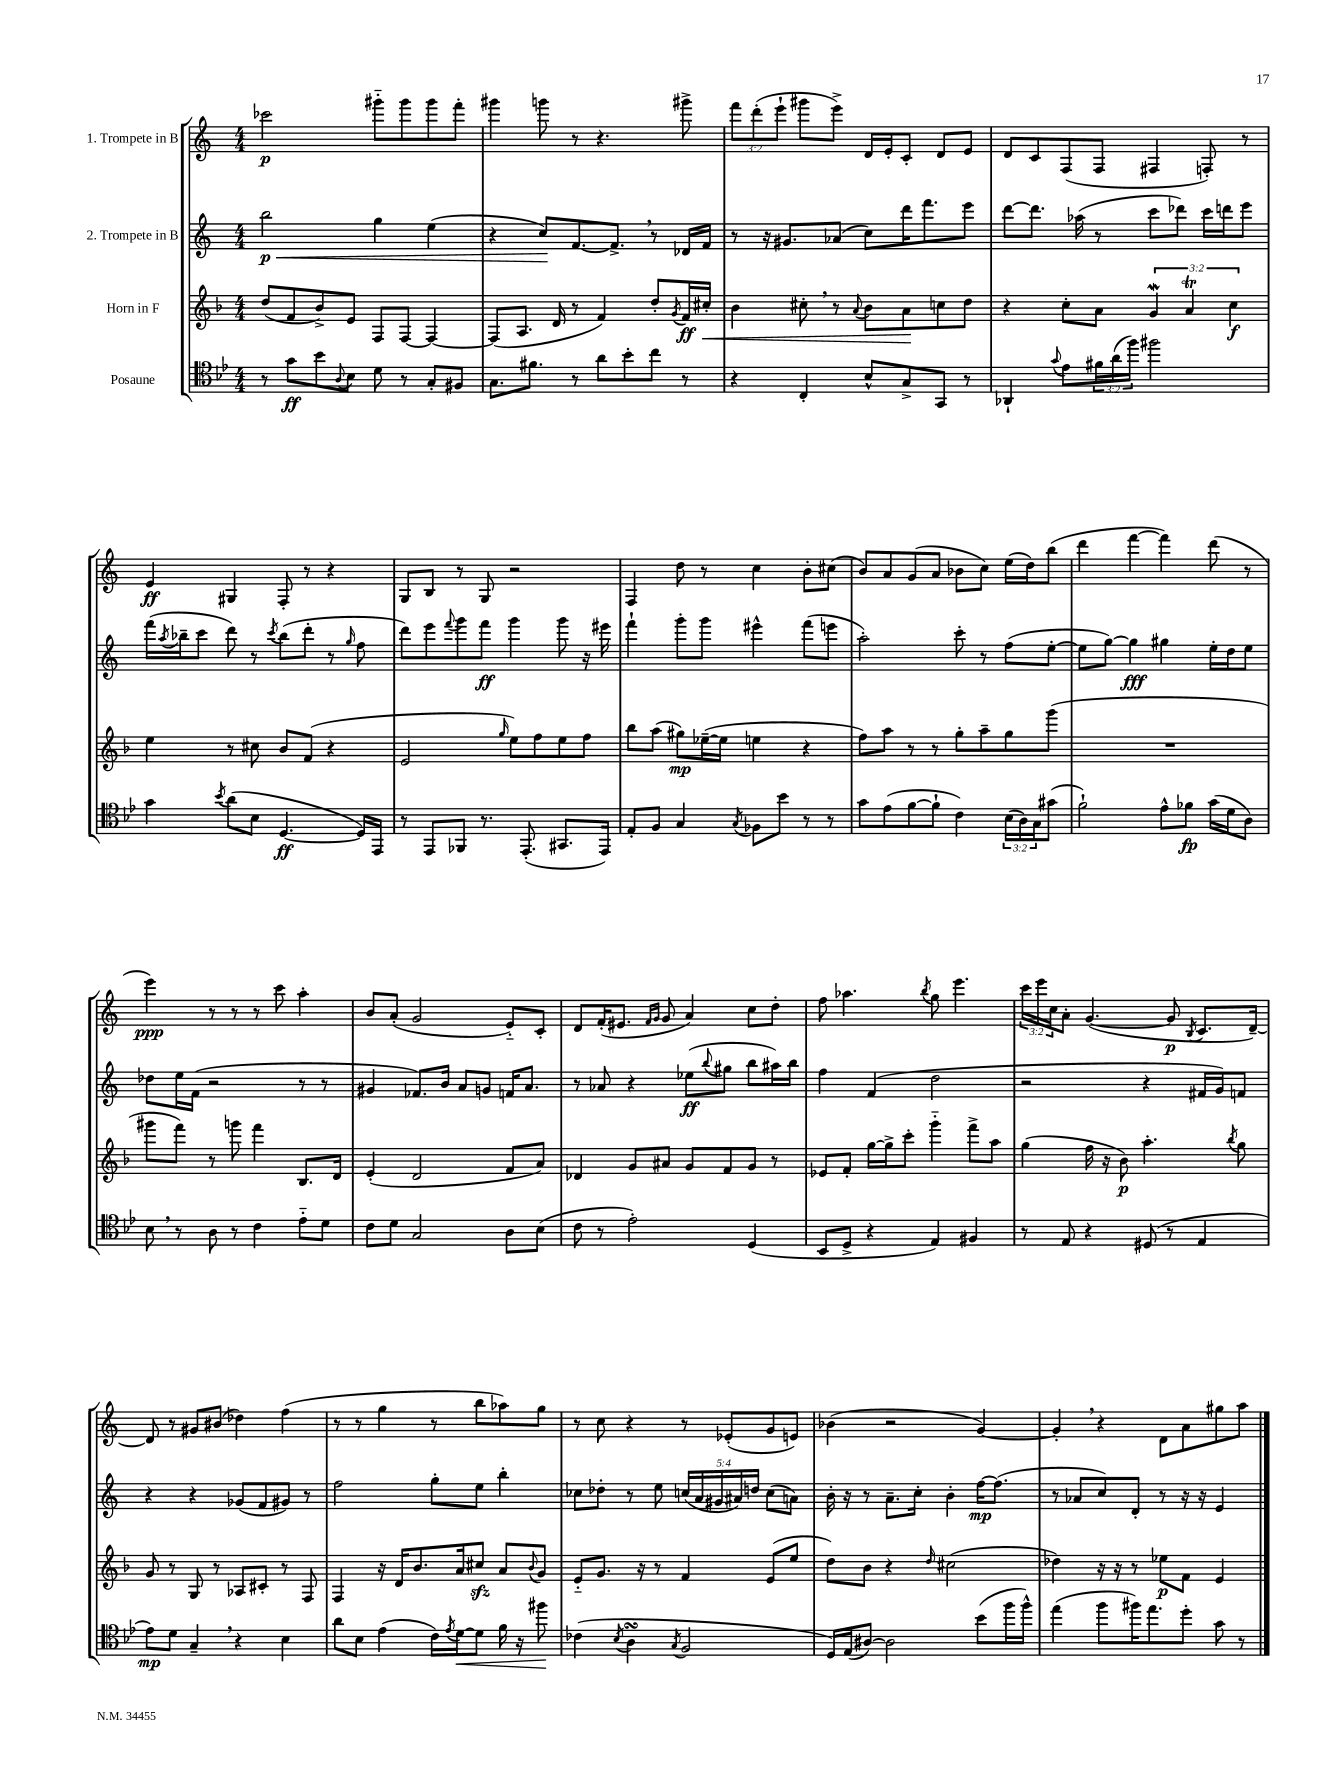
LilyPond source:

<<
\new StaffGroup <<
\new Staff = "s0" \with { instrumentName = "1. Trompete in B" } {
    \clef treble \key c \major \numericTimeSignature \time 4/4 \override Staff.TupletNumber.text = #tuplet-number::calc-fraction-text
    ces'''2\p gis'''8-_ gis'''8 gis'''8 f'''8-. |
    gis'''4 g'''8 r8 r4. gis'''8-> |
    \tuplet 3/2 { f'''8 d'''8-.( e'''8-! } gis'''8 e'''8->) d'16 e'16-. c'8-. d'8 e'8 |
    d'8 c'8 f8( f8 fis4 f8-.) r8 |
    e'4\ff gis4 f8-. r8 r4 |
    g8 b8 r8 g8 r2 |
    f4 d''8 r8 c''4 b'8-. cis''8( |
    b'8) a'8 g'8( a'8 bes'8 c''8) e''16( d''16) b''8( |
    d'''4 f'''4~ f'''4) d'''8( r8 |
    e'''4\ppp) r8 r8 r8 c'''8 a''4-. |
    b'8 a'8-.( g'2 e'8-_) c'8-. |
    d'8 f'16-.( eis'8. \grace { f'16 g'16 } g'8 a'4) c''8 d''8-. |
    f''8 aes''4. \acciaccatura { b''8 } g''8 e'''4. |
    \tuplet 3/2 { c'''16 e'''16 c''16 } a'8-. g'4.~( g'8\p \acciaccatura { b8 } c'8. d'16~--) |
    d'8 r8 gis'8 bis'8( des''4) f''4( |
    r8 r8 g''4 r8 b''8 aes''8) g''8 |
    r8 c''8 r4 r8 ees'8-.( g'8 e'8) |
    bes'4( r2 g'4~) |
    g'4-. \breathe r4 d'8 a'8 gis''8 a''8 \bar "|." |
}
\new Staff = "s1" \with { instrumentName = "2. Trompete in B" } {
    \clef treble \key c \major \numericTimeSignature \time 4/4 \override Staff.TupletNumber.text = #tuplet-number::calc-fraction-text
    b''2\p\< g''4 e''4( |
    r4 c''8\!) f'8.~ f'8.-> \breathe r8 des'16 f'16 |
    r8 r16 gis'8. aes'8( c''8) d'''16 f'''8. e'''8 |
    d'''8~ d'''8. aes''16( r8 c'''8 des'''8) c'''16 d'''16 e'''8 |
    f'''16( \acciaccatura { a''8 } bes''16-- c'''8 d'''8) r8 \acciaccatura { c'''8 } bes''8( d'''8-. r8 \grace { g''16 } f''8 |
    d'''8) e'''8 \appoggiatura { f'''8 } g'''8 f'''8\ff g'''4 g'''8 r16 eis'''16 |
    f'''4-! g'''8-. g'''8 eis'''4-^ f'''8( e'''8 |
    a''2-.) c'''8-. r8 f''8( e''8~-. |
    e''8 g''8~) g''4\fff gis''4 e''16-. d''16 e''8 |
    des''8 e''16 f'16( r2 r8 r8 |
    gis'4 fes'8.) b'16 a'8 g'8 f'16 a'8. |
    r8 aes'8 r4 ees''8\ff( \appoggiatura { b''8 } gis''8 b''8 ais''16) b''16 |
    f''4 f'4( d''2 |
    r2 r4 fis'16 g'16) f'8 |
    r4 r4 ges'8( f'8 gis'8) r8 |
    f''2 g''8-. e''8 b''4-. |
    ces''8 des''8-. r8 e''8 \tuplet 5/4 { c''16( a'16 gis'16 ais'16) d''16 } c''8( a'8) |
    b'16-. r16 r8 a'8.-- c''16-. b'4-. f''16~\mp f''8.( |
    r8 aes'8 c''8) d'8-. r8 r16 r16 e'4 \bar "|." |
}
\new Staff = "s2" \with { instrumentName = "Horn in F" } {
    \clef treble \key f \major \numericTimeSignature \time 4/4 \override Staff.TupletNumber.text = #tuplet-number::calc-fraction-text
    d''8( f'8 bes'8->) e'8 f8 f8~ f4~ |
    f8( a8. d'16 r8 f'4) d''8-. \acciaccatura { g'8 } f'16\ff cis''16-.\< |
    bes'4 cis''8-. \breathe r8 \appoggiatura { a'8 } bes'8 a'8\! c''8 d''8 |
    r4 c''8-. a'8 \tuplet 3/2 { g'4\mordent a'4\trill c''4\f } |
    e''4 r8 cis''8 bes'8 f'8( r4 |
    e'2 \grace { g''16 } e''8) f''8 e''8 f''8 |
    bes''8 a''8( gis''8\mp) ees''16~--( ees''16 e''4 r4 |
    f''8) a''8 r8 r8 g''8-. a''8-- g''8 g'''8( |
    R1 |
    gis'''8 f'''8) r8 g'''8 f'''4 bes8. d'16 |
    e'4-.( d'2 f'8 a'8) |
    des'4 g'8 ais'8 g'8 f'8 g'8 r8 |
    ees'8 f'8-. g''16~ g''16-> c'''8-. g'''4-_ f'''8-> a''8 |
    g''4( f''16 r16 bes'8\p) a''4.-. \acciaccatura { bes''8 } g''8 |
    g'8 r8 g8 r8 aes8 cis'8-. r8 f8 |
    f4 r16 d'16 bes'8. a'16 cis''8\sfz a'8 \appoggiatura { bes'8 } g'8 |
    e'8-_ g'8. r16 r8 f'4 e'8( e''8 |
    d''8) bes'8 r4 \grace { d''16 } cis''2( |
    des''4) r16 r16 r8 ees''8\p f'8 e'4 \bar "|." |
}
\new Staff = "s3" \with { instrumentName = "Posaune" } {
    \clef tenor \key bes \major \numericTimeSignature \time 4/4 \override Staff.TupletNumber.text = #tuplet-number::calc-fraction-text
    r8 g'8\ff bes'8 \appoggiatura { a8 } bes8 d'8 r8 g8-. fis8 |
    g8. fis'8. r8 a'8 bes'8-. c''8 r8 |
    r4 c4-. bes8-^ g8-> g,8 r8 |
    aes,4-! \appoggiatura { g'8 } ees'8 \tuplet 3/2 { fis'16 a'16( f''16) } fis''2 |
    g'4 \acciaccatura { bes'8 } a'8( bes8 d4.~\ff d16) ees,16 |
    r8 ees,8 fes,8 r8. ees,8.-.( gis,8. ees,16) |
    ees8-. f8 g4 \acciaccatura { g8 } fes8 bes'8 r8 r8 |
    g'8 ees'8( f'8~ f'8-! c'4) \tuplet 3/2 { bes16( a16) g16 } gis'8( |
    f'2-!) ees'8-^ fes'8\fp g'16( d'16 a8) |
    bes8 \breathe r8 a8 r8 c'4 ees'8-_ d'8 |
    c'8 d'8 g2 a8 bes8( |
    c'8 r8 ees'2-.) d4( |
    bes,8 d8-> r4 ees4) fis4 |
    r8 ees8 r4 dis8( r8 ees4 |
    ees'8\mp) d'8 g4-- \breathe r4 bes4 |
    a'8 bes8 ees'4( c'16) \acciaccatura { ees'8 } d'16~\< d'8 f'16 r16 fis''8\! |
    ces'4( \acciaccatura { bes8 } a4\turn \acciaccatura { g8 } f2 |
    d16) ees16( ais8~) ais2 bes'8( f''16 f''16-^) |
    ees''4( f''8 fis''16) ees''8. d''8-. g'8 r8 \bar "|." |
}
>>
>>
\layout { \context { \Score \remove "Bar_number_engraver" } }
